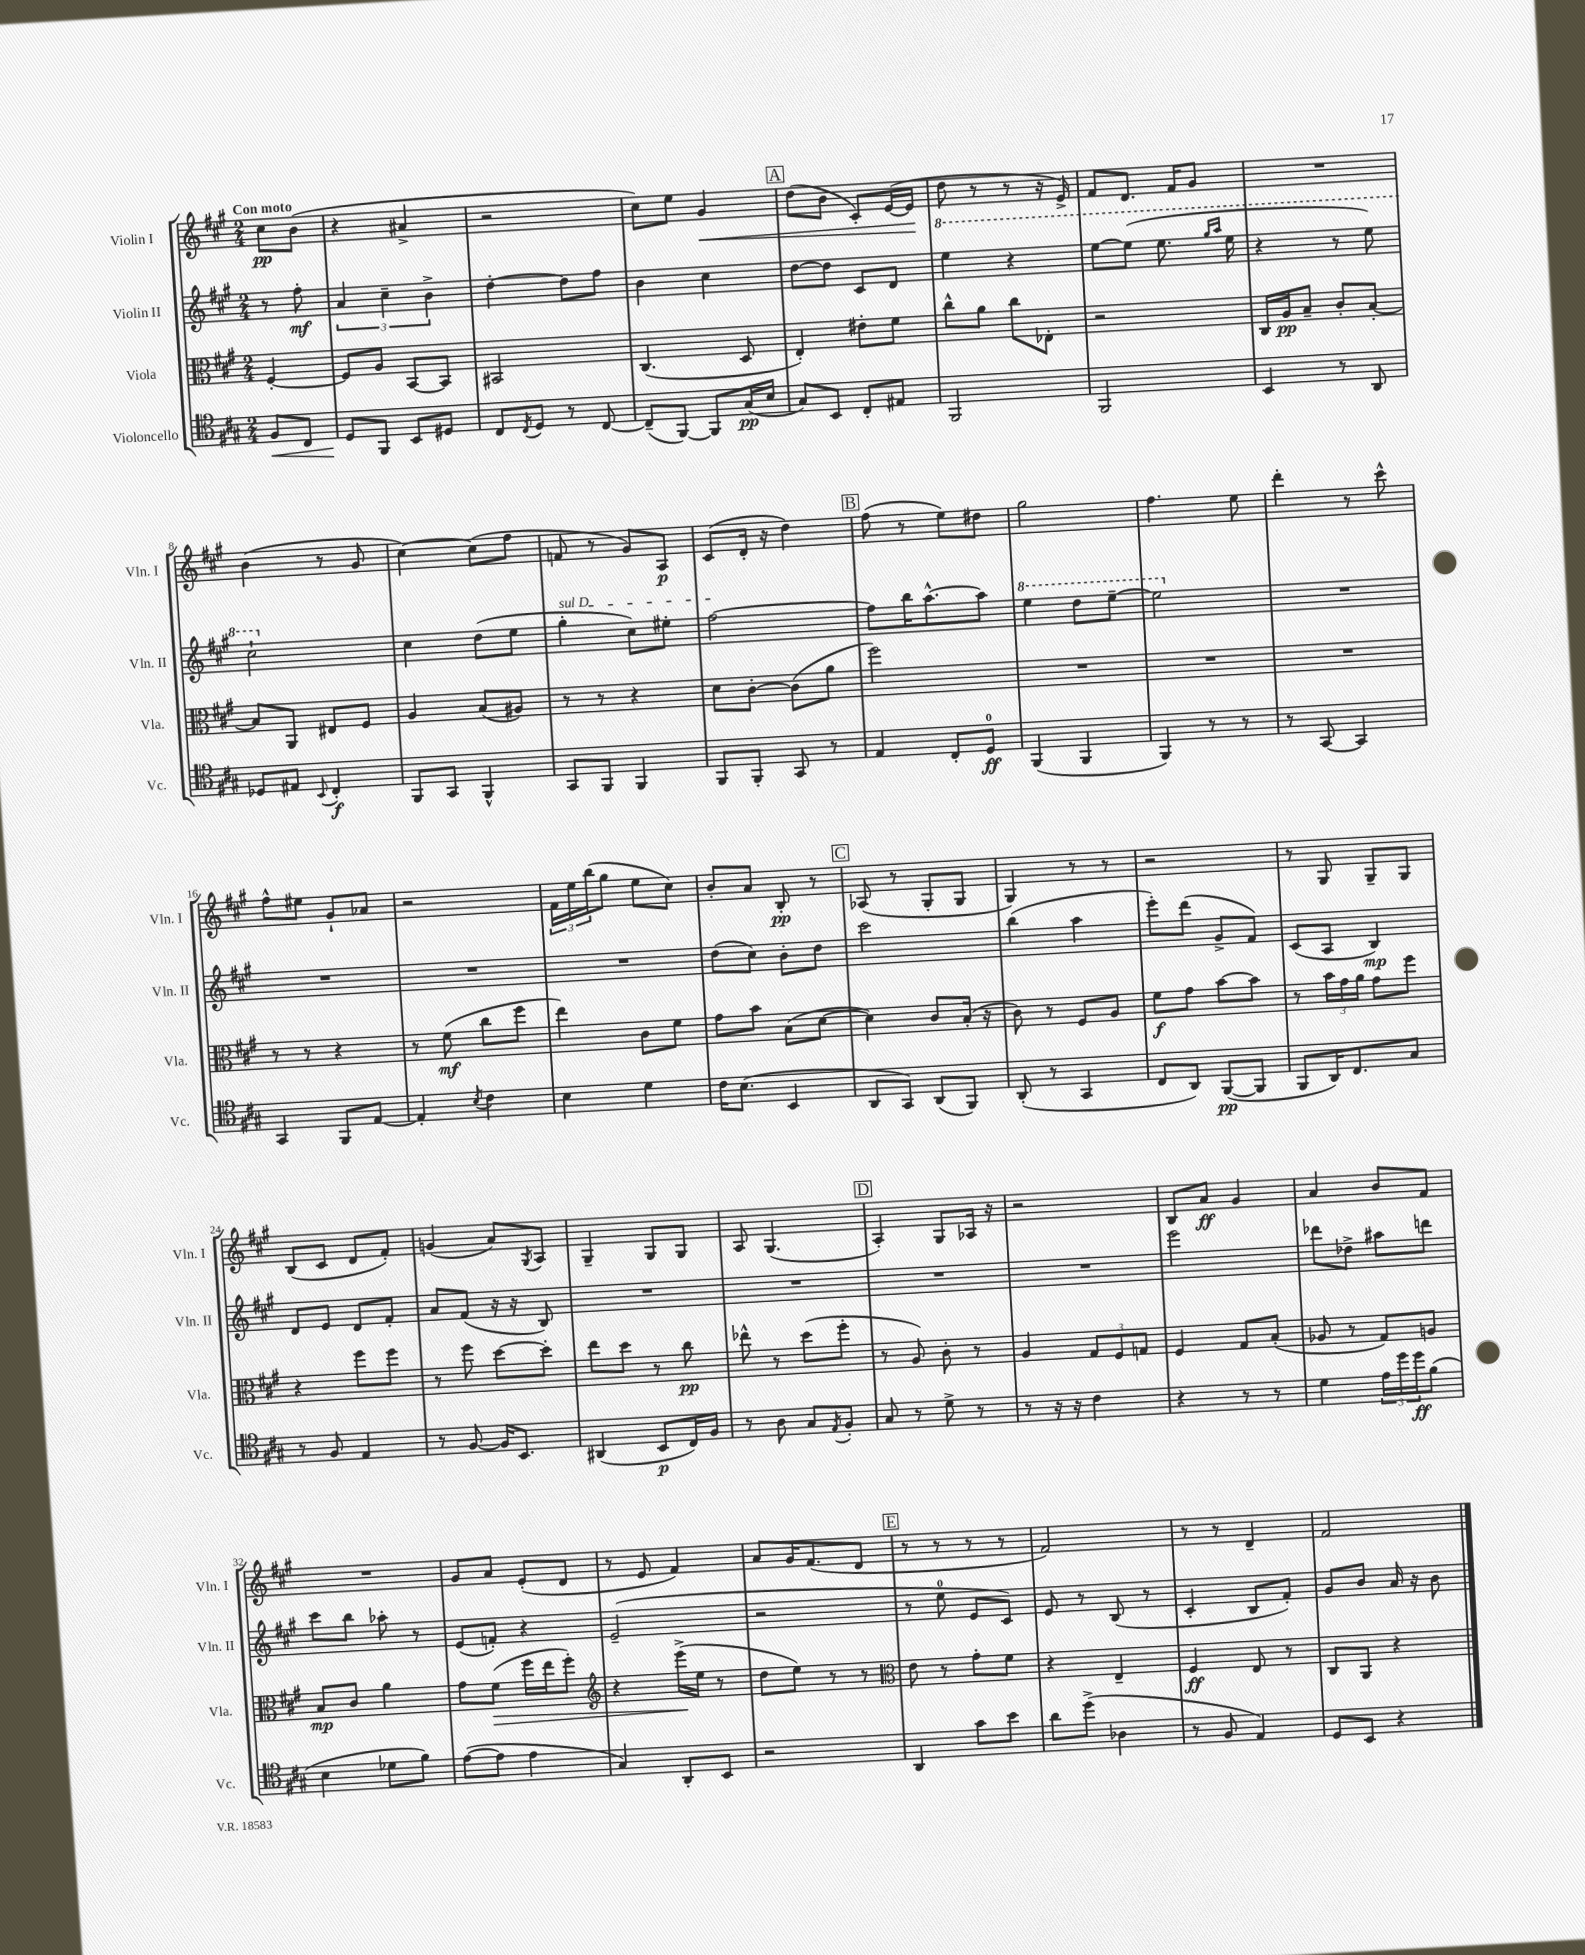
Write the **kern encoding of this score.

**kern	**kern	**kern	**kern
*staff4	*staff3	*staff2	*staff1
*clefC4	*clefC3	*clefG2	*clefG2
*k[f#c#g#]	*k[f#c#g#]	*k[f#c#g#]	*k[f#c#g#]
*M2/4	*M2/4	*M2/4	*M2/4
8F#	[4F#'	8r	8cc#
8C#	.	8ff#'	(8b
=	=	=	=
8D	8F#]	6a	4r
8FF#	8A	.	.
.	.	6cc#~	.
8BB	[8BB	.	4a#^
.	.	6b^	.
8D#	8BB]	.	.
=	=	=	=
8C#	2BB#	[4dd'	2r
8qC#	.	.	.
8D	.	.	.
8r	.	8dd]	.
[8C#	.	8ff#	.
=	=	=	=
(8C#~]	(4.C#	4b	8cc#)
[8FF#)	.	.	8ee
8FF#]	.	4cc#	4g#
(16G#	8D	.	.
16B	.	.	.
=	=	=	=
8G#)	4E')	[8dd	(8dd
8BB	.	8dd]	8b
8C#'	8e#'	8c#	8c#')
8E#	8f#	8d	([16e
.	.	.	16e]
=	=	=	=
2FF#	8cc#^^	4eee	8dd
.	8a	.	8r
.	8cc#	4r	8r
.	8E-'	.	16r
.	.	.	16e^)
=	=	=	=
2FF#	2r	[8eee	8f#
.	.	(8eee]	8.d
.	.	8.eee	.
.	.	.	16f#
.	.	.	8g#
.	.	16qqggg#	.
.	.	16qqaaa	.
.	.	16eee	.
=	=	=	=
4BB	16C#	4r	2r
.	16A	.	.
.	8B~	.	.
8r	8c#'	8r	.
8AA	[8B'	8eee)	.
=	=	=	=
8D-	8B]	2ccc#`	(4b
8E#	8AA	.	.
8qqBB	.	.	.
4C#'	8E#	.	8r
.	8F#	.	8g#
=	=	=	=
8FF#	4A	4cc#	[4cc#)
8GG#	.	.	.
4FF#^^	(8B	(8dd	(8cc#]
.	8A#)	8ee	8ff#
=	=	=	=
8GG#	8r	4gg#'	8f
8FF#	8r	.	8r
4FF#	4r	8cc#)	8g#)
.	.	8ee#'	8A
=	=	=	=
8FF#	8d	[2ff#	(8c#
8FF#'	[8c#'	.	16d'
.	.	.	16r
8GG#	(8c#]	.	4dd)
8r	8a	.	.
=	=	=	=
4E	2ff#)	8ff#]	(8ff#
.	.	16bb	8r
.	.	[8.aa^^	.
8C#'	.	.	8ee)
8D	.	8aa]	8dd#
=	=	=	=
(4FF#	2r	4eee	2gg#
4FF#	.	8ddd	.
.	.	[8eee~	.
=	=	=	=
4FF#)	2r	2eee]	4.ff#
8r	.	.	.
8r	.	.	8ee
=	=	=	=
8r	2r	2r	4ddd'
[8GG#	.	.	.
4GG#]	.	.	8r
.	.	.	8ccc#^^
=	=	=	=
4GG#	8r	2r	8ff#^^
.	8r	.	8ee#
8FF#	4r	.	8g#`
[8E	.	.	8a-
=	=	=	=
4E']	8r	2r	2r
.	(8f#	.	.
8qB	.	.	.
4c#	8cc#	.	.
.	8ff#	.	.
=	=	=	=
4B	4ee)	2r	24f#
.	.	.	24ee
.	.	.	(24bb
.	.	.	8gg#
4d	8c#	.	8ee
.	8f#	.	8cc#)
=	=	=	=
16c#	8g#	(8dd	8b'
(8.B	.	.	.
.	8b	8cc#)	8a
4BB	(8B	8b'	8B'
.	[8d	8dd	8r
=	=	=	=
8AA	4d])	2ccc#	(8A-
8GG#)	.	.	8r
(8AA	8c#	.	8G#'
8FF#)	(16B'	.	8G#
.	16r	.	.
=	=	=	=
(8AA'	8c#)	(4bb	4G#)
8r	8r	.	.
4GG#	8F#	4aa	8r
.	8A	.	8r
=	=	=	=
8C#	8f#	8eee')	2r
8AA)	8g#	(8ddd	.
([8FF#	[8b	8g#^	.
8FF#]	8b]	8f#)	.
=	=	=	=
8FF#	8r	(8c#	8r
16AA)	24b	8A	8G#
.	24g#	.	.
8.C#	.	.	.
.	24a	.	.
.	8g#	4B)	8G#~
8G#	8ff#	.	8G#
=	=	=	=
8r	4r	8d	(8B
8F#	.	8e	8c#
4E	8ff#	8d	8d
.	8ff#	8f#'	8f#')
=	=	=	=
8r	8r	8a	(4g
[8F#	8ff#	(8f#	.
16F#]	[8dd	16r	8a)
8.BB	.	16r	.
.	.	.	8qG#
.	8dd']	8B)	8A
=	=	=	=
(4AA#	8ee	2r	4G#~
.	8dd	.	.
8BB	8r	.	8G#
16C#)	8cc#	.	8G#
16F#	.	.	.
=	=	=	=
8r	8ee-^^	2r	8A
8A	8r	.	(4.G#
8G#	(8dd	.	.
8qE	.	.	.
8F#'	8ff#'	.	.
=	=	=	=
8G#	8r	2r	4A')
8r	8A)	.	.
8d^	8c#'	.	8G#
8r	8r	.	16A-
.	.	.	16r
=	=	=	=
8r	4A	2r	2r
16r	.	.	.
16r	.	.	.
4c#	12G#	.	.
.	12F#	.	.
.	12G	.	.
=	=	=	=
4r	4F#	2eee	8B
.	.	.	8a
8r	8G#	.	4g#
8r	(8B'	.	.
=	=	=	=
4d	8A-	8ddd-	4a
.	8r	8dd-^	.
24e	8G#)	8aa#	8b
24dd	.	.	.
24dd	.	.	.
(8f#	8A	8ddd	8f#
=	=	=	=
4B	8B	8ccc#	2r
.	8c#	8bb	.
8d-	4a	8aa-'	.
8f#)	.	8r	.
=	=	=	=
([8e	8g#	(8e	8g#
8e]	(8f#	8f')	8a
4e	16ff#	4r	(8e'
.	16ee	.	.
.	8ff#')	.	8d
=	=	=	=
*	*clefG2	*	*
4G#)	4r	(2e~	8r
.	.	.	8e
8AA'	(16eee^	.	4f#)
.	16ee	.	.
8BB	8r	.	.
=	=	=	=
2r	8dd	2r	8a
.	8ee)	.	16g#
.	.	.	(8.f#
.	8r	.	.
.	8r	.	8d
=	=	=	=
*	*clefC3	*	*
4AA	8e	8r	8r
.	8r	8ee	8r
8g#	8g#'	8e	8r
8b	8f#	8c#)	8r
=	=	=	=
8a	4r	8e	2f#)
(8dd^	.	8r	.
4A-	4E~	(8B	.
.	.	8r	.
=	=	=	=
8r	4F#	4c#'	8r
8F#	.	.	8r
4E)	8E	8B	4d~
.	8r	8f#')	.
=	=	=	=
8D	8C#	8g#	2f#
8BB	8AA	8b	.
4r	4r	16a	.
.	.	16r	.
.	.	8b	.
==	==	==	==
*-	*-	*-	*-
